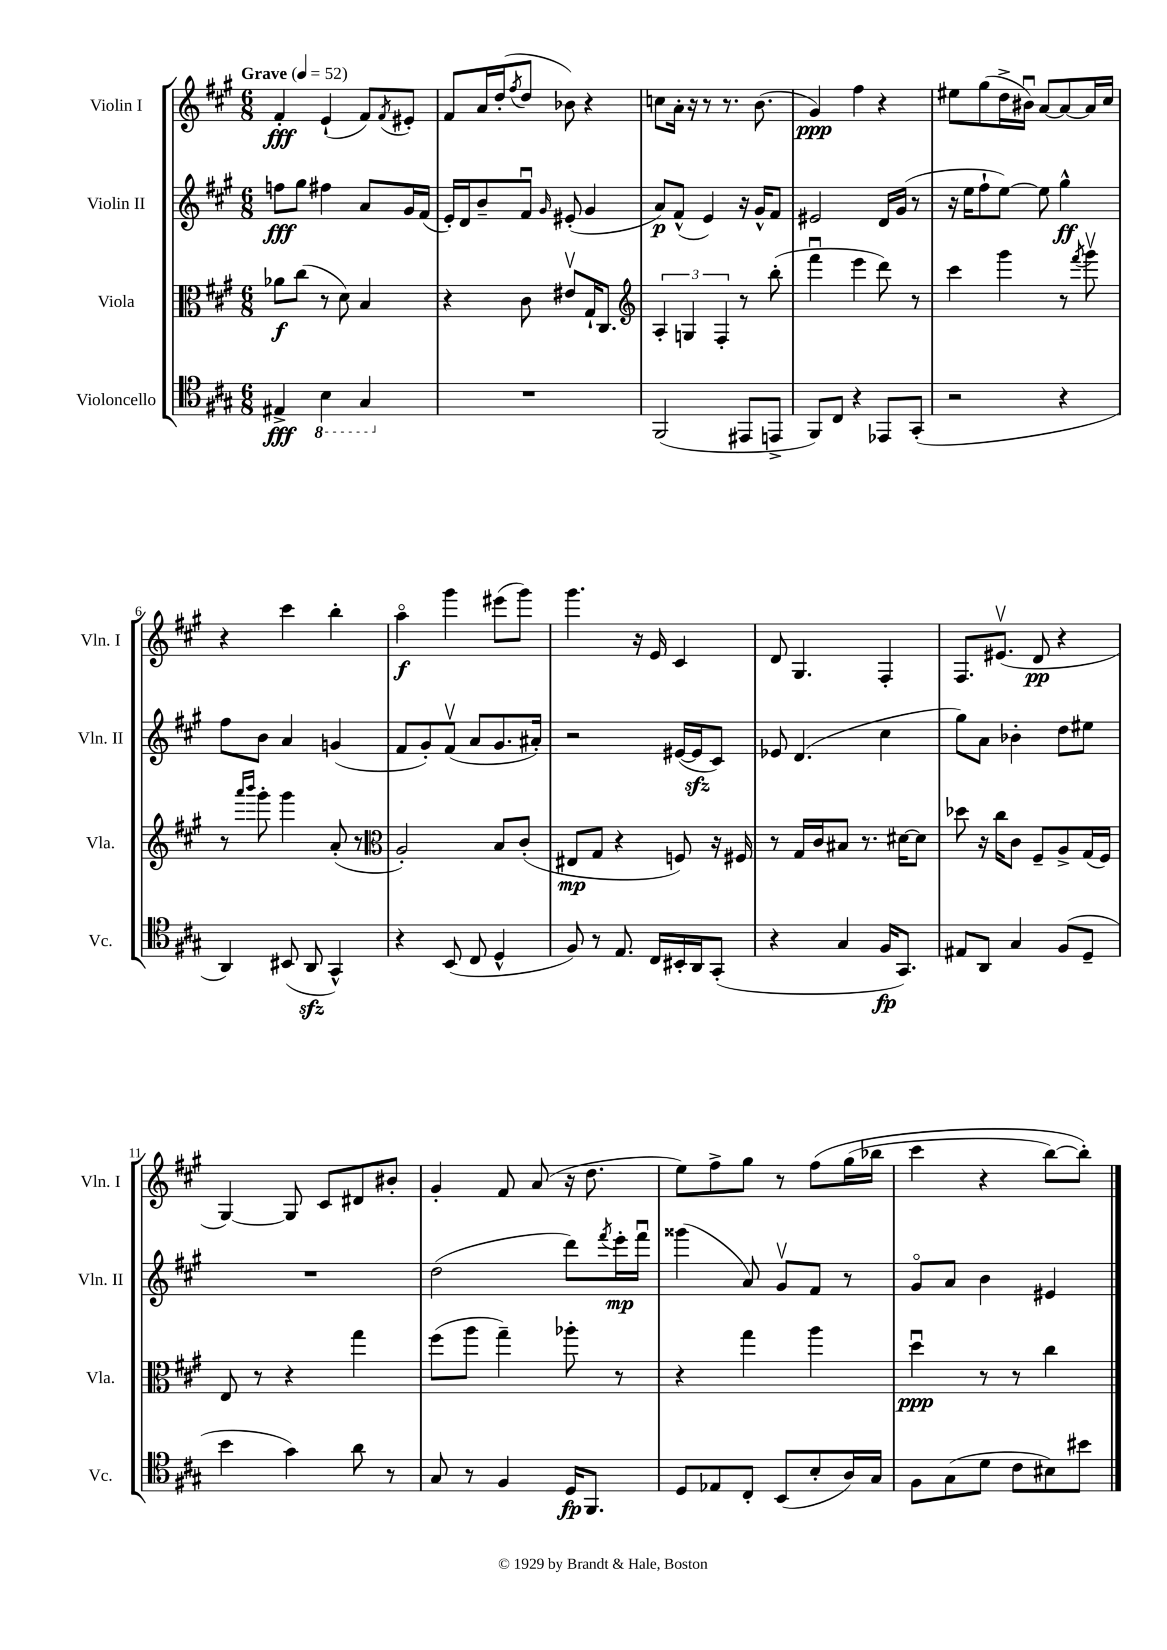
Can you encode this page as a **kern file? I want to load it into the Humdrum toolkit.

**kern	**kern	**kern	**kern
*staff4	*staff3	*staff2	*staff1
*clefC4	*clefC3	*clefG2	*clefG2
*k[f#c#g#]	*k[f#c#g#]	*k[f#c#g#]	*k[f#c#g#]
*M6/8	*M6/8	*M6/8	*M6/8
*MM52	*MM52	*MM52	*MM52
4E#^/	8a-\L	8ff\L	4f#'/
.	(8cc#\J	8gg#\J	.
4BB\	8r	4ff#\	(4e`/
.	8d\)	.	.
4GG#/	4B/	8a/L	8f#/L)
.	.	.	8qf#/
.	.	16g#/L	8e#'/J
.	.	(16f#/JJ	.
=	=	=	=
2.r	4r	16e'/LL)	8f#/L
.	.	16d/J	.
.	.	8b~/	16a/L
.	.	.	(16dd'/J
.	.	.	8qff#/
.	8c#\	8f#u/J	8dd/J
.	.	16qqg#/	.
.	8e#v/L	(8e#'/	8b-\)
.	16G#`/K	4g#/	4r
.	8.C#/J	.	.
=	=	=	=
*	*clefG2	*	*
(2FF#/	6A'/	8a/L)	8cc\L
.	.	(8f#^^/J	16a'\Jk
.	6G/	.	.
.	.	.	16r
.	.	4e/)	8r
.	6F#'/	.	.
.	.	.	8.r
8EE#/L	8r	16r	.
.	.	16g#^^/LK	(8.b\
8EE^/J	(8bb'\	8f#/J	.
=	=	=	=
8FF#/L)	4fff#u\	2e#/	4g#/)
8C#/J	.	.	.
4r	4eee\	.	4ff#\
8EE-/L	8ddd\)	16d/LL	4r
.	.	(16g#/JJ	.
(8GG#'/J	8r	8r	.
=	=	=	=
2r	4ccc#\	16r	8ee#\L
.	.	16ee\LK	.
.	.	8ff#`\	(8gg#\
.	4ggg#\	[8ee\J)	16dd^\L
.	.	.	16b#u\JJ)
.	.	8ee\]	[8a/L
4r	8r	4gg#^^\	8a/_
.	8qfff#/	.	.
.	8ggg#v\	.	16a/]L
.	.	.	16cc#/JJ
=	=	=	=
4AA/)	8r	8ff#\L	4r
.	16qqaaa/LL	.	.
.	16qqbbb/JJ	.	.
.	8ggg#'\	8b\J	.
(8BB#/	4ggg#\	4a/	4ccc#\
8AA/	.	.	.
4GG#^^/)	(8a'/	(4g/	4bb'\
.	8r	.	.
=	=	=	=
*	*clefC3	*	*
4r	2A'/)	8f#/L	4aao\
.	.	8g#'/)	.
(8BB/	.	(8f#v/J	4ggg#\
8C#/	.	8a/L	.
4D^^/	8B/L	8.g#/	(8eee#\L
.	(8c#'/J	.	8ggg#\J)
.	.	16a#'/Jk)	.
=	=	=	=
8F#/)	8E#/L	2r	4.ggg#\
8r	8G#/J	.	.
8.E/	4r	.	.
.	.	.	16r
16C#/LL	.	.	16e/
16BB#'/	8F/)	([16e#/LL	4c#/
16AA/J	.	16e#/]J	.
(8GG#'/J	16r	8c#/J)	.
.	16F#/	.	.
=	=	=	=
4r	8r	8e-/	8d/
.	16G#/LL	(4.d/	4.G#/
.	16c#/J	.	.
4G#/	8B#/J	.	.
.	8.r	.	.
16F#/LK	.	4cc#\	4F#'/
8.GG#/J)	[16d#\LK	.	.
.	8d#\]J	.	.
=	=	=	=
8E#/L	8dd-\	8gg#\L)	8.F#/L
8AA/J	16r	8a\J	.
.	16cc#\LK	.	(8.e#v/J
4G#/	8c#\J	4b-'\	.
.	8F#~/L	.	8d/
(8F#/L	8A^/	8dd\L	4r
8D~/J	(16G#/L	8ee#\J	.
.	16F#/JJ)	.	.
=	=	=	=
4b\	8E/	2.r	[4G#/)
.	8r	.	.
4g#\)	4r	.	8G#/]
.	.	.	8c#/L
8a\	4gg#\	.	8d#/
8r	.	.	8b#'/J
=	=	=	=
8G#/	(8ff#\L	(2dd\	4g#'/
8r	8aa\J	.	.
4F#/	4gg#~\)	.	8f#/
.	.	.	(8a/
16D/LK	8aa-'\	8ddd\L)	16r
8.FF#/J	.	.	8.dd\
.	.	8qfff#/	.
.	8r	16eee'\L	.
.	.	16fff#u\JJ	.
=	=	=	=
8D/L	4r	(4ggg##\	8ee\L)
8E-/	.	.	8ff#^\
8C#'/J	4gg#\	8a/)	8gg#\J
(8BB/L	.	8g#v/L	8r
8B'/	4aa\	8f#/J	&(8ff#\L
16A/L)	.	8r	(16gg#\L
16G#/JJ	.	.	16bb-\JJ
=	=	=	=
8F#\L	4ddu\	8g#o/L	4ccc#\
(8G#\	.	8a/J	.
8d\J	8r	4b\	4r
8c#\L	8r	.	.
8B#\)	4cc#\	4e#/	[8bb\L)
8b#\J	.	.	8bb'\]J&)
==	==	==	==
*-	*-	*-	*-
